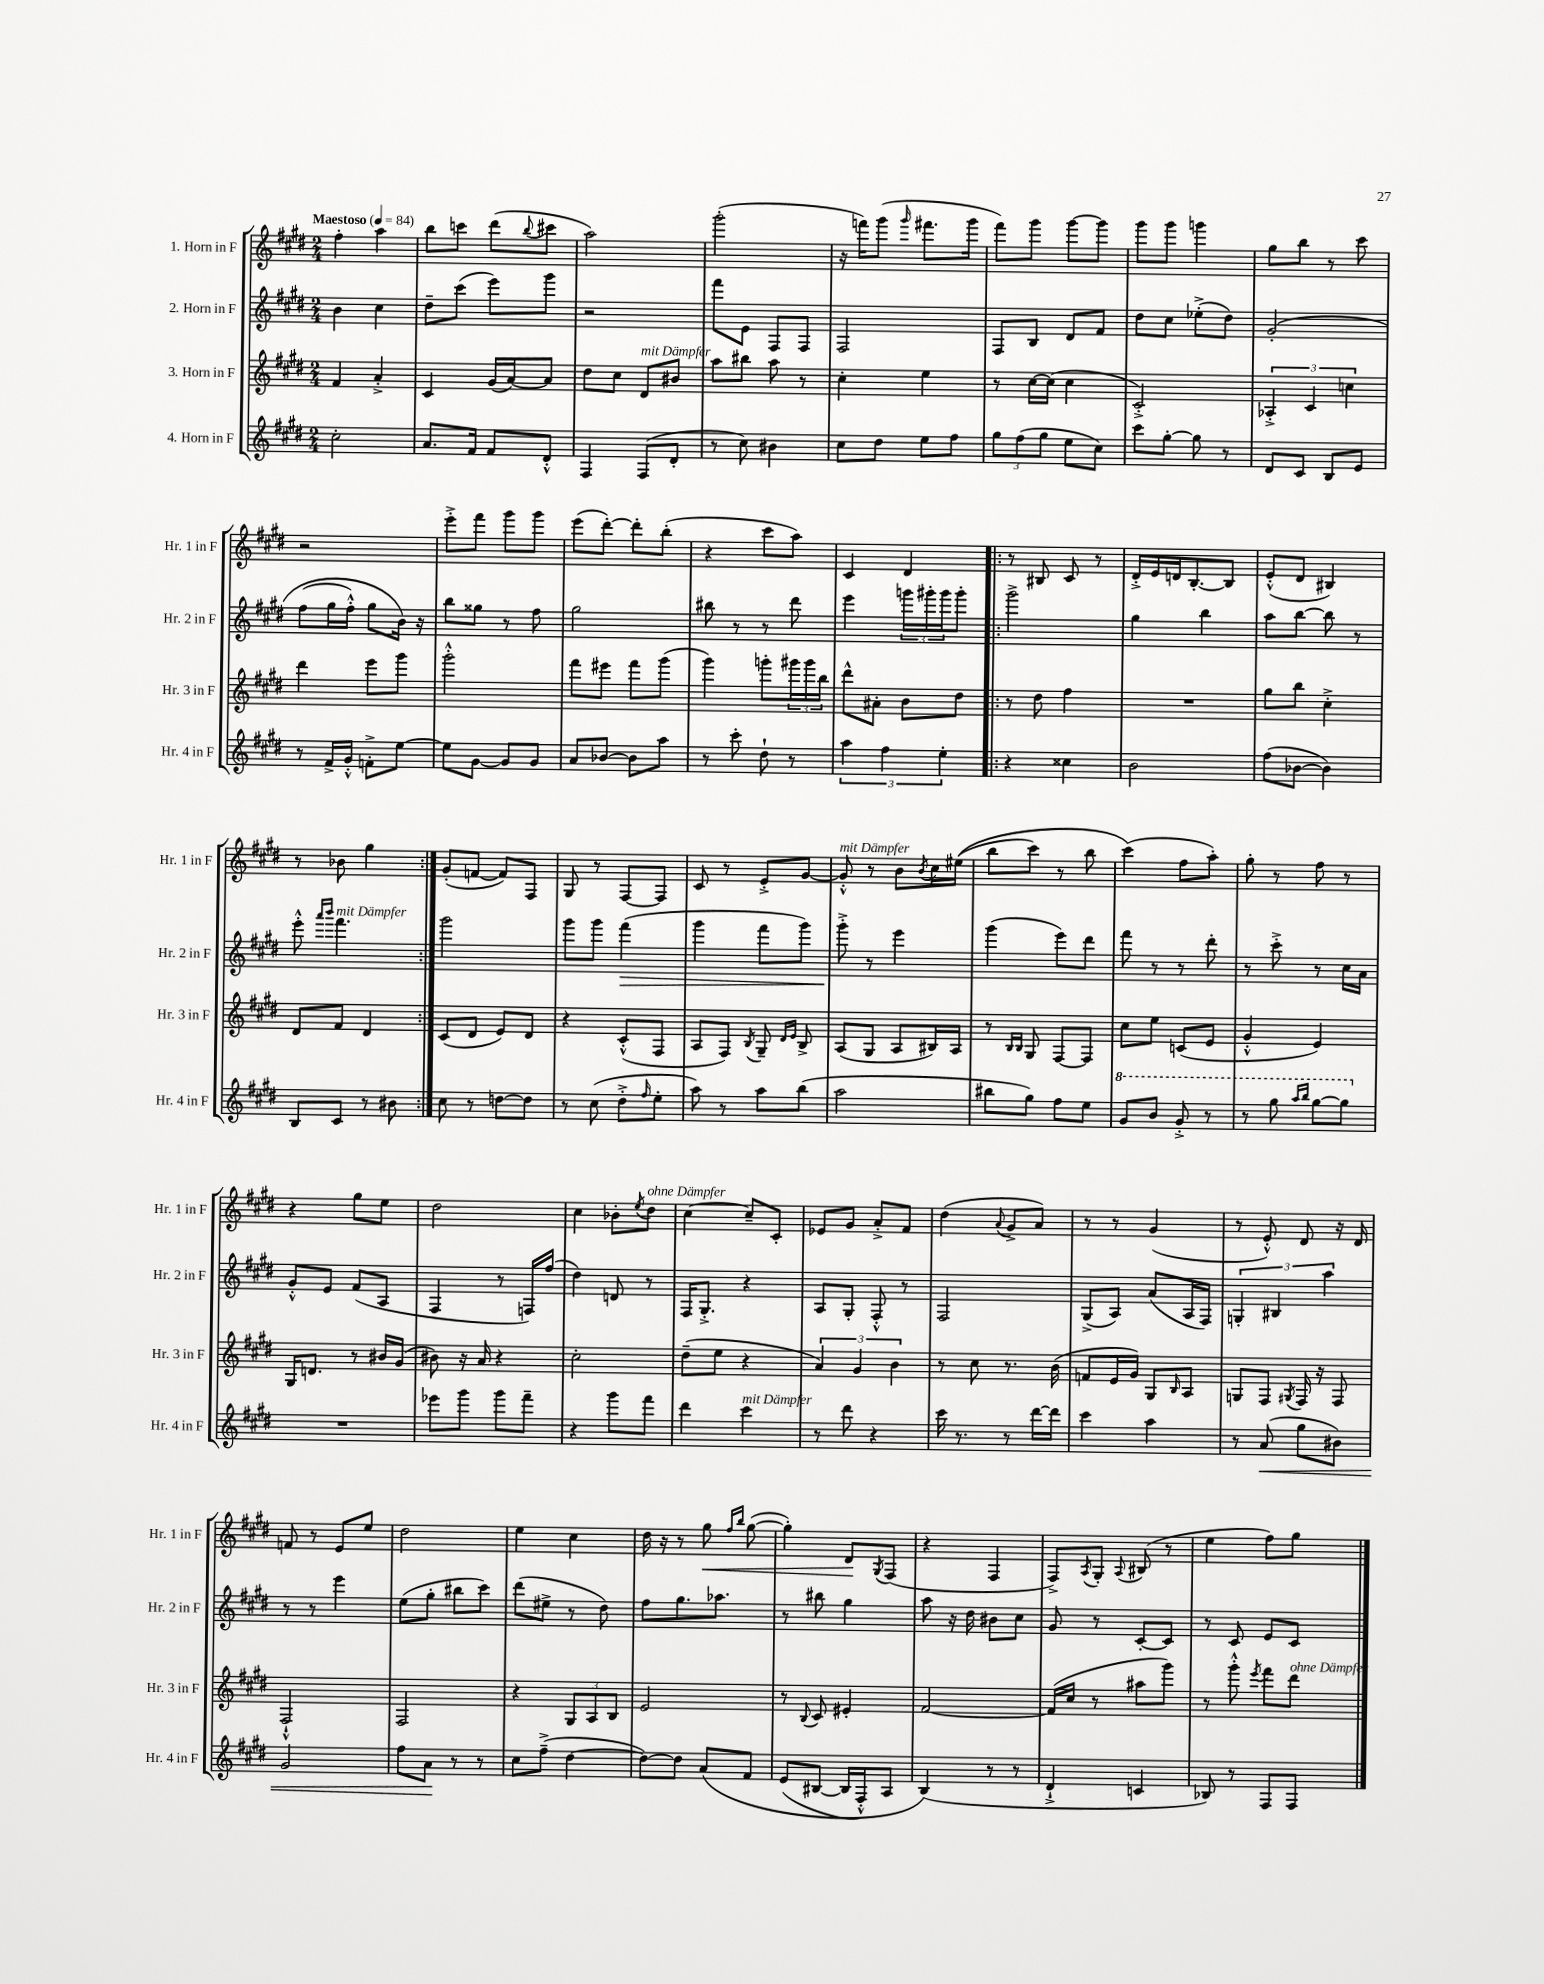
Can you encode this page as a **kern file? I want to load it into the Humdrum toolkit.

**kern	**dynam	**kern	**kern	**dynam	**kern	**dynam
*part4	*part4	*part3	*part2	*part2	*part1	*part1
*staff4	*staff4	*staff3	*staff2	*staff2	*staff1	*staff1
*I"4. Horn in F	*	*I"3. Horn in F	*I"2. Horn in F	*	*I"1. Horn in F	*
*I'Hr. 4 in F	*	*I'Hr. 3 in F	*I'Hr. 2 in F	*	*I'Hr. 1 in F	*
*clefG2	*	*clefG2	*clefG2	*	*clefG2	*
*k[f#c#g#d#]	*	*k[f#c#g#d#]	*k[f#c#g#d#]	*	*k[f#c#g#d#]	*
*M2/4	*	*M2/4	*M2/4	*	*M2/4	*
*MM84	*	*MM84	*MM84	*	*MM84	*
=1	=1	=1	=1	=1	=1	=1
!	!	!	!	!	!LO:TX:a:B:t=Maestoso	!
2cc#'\	.	4f#/	4b\	.	4ff#'\	.
.	.	4a'^/	4cc#\	.	4aa\	.
=2	=2	=2	=2	=2	=2	=2
8.a/L	.	4c#/	8dd#~\L	.	8bb\L	.
.	.	.	(8ccc#\J	.	8cccn\J	.
16f#/Jk	.	.	.	.	.	.
8f#/L	.	(16g#/LL	8eee\L)	.	(8ddd#\L	.
.	.	[16a/J)	.	.	.	.
.	.	.	.	.	8qqbb/	.
8d#'^^/J	.	8a/J]	8ggg#\J	.	8ccc#X\J	.
=3	=3	=3	=3	=3	=3	=3
4F#/	.	8dd#\L	2r	.	2aa\)	.
.	.	8cc#\J	.	.	.	.
!	!	!LO:TX:a:i:t=mit Dämpfer	!	!	!	!
(8F#/L	.	8d#/L	.	.	.	.
8d#'/J	.	8b#X/J	.	.	.	.
=4	=4	=4	=4	=4	=4	=4
8r	.	8aa\L	8fff#\L	.	(2ggg#'\	.
8cc#\)	.	8bb#X\J	8e\J	.	.	.
4b#X\	.	8aa\	8F#/L	.	.	.
.	.	8r	8F#/J	.	.	.
=5	=5	=5	=5	=5	=5	=5
8cc#\L	.	4cc#'\	2F#/	.	16r	.
.	.	.	.	.	16fffn\KL)	.
8dd#\J	.	.	.	.	(8ggg#\J	.
.	.	.	.	.	16qqggg#/	.
8ee\L	.	4ee\	.	.	8.fff#X\L	.
8ff#\J	.	.	.	.	.	.
.	.	.	.	.	16ggg#\Jk	.
=6	=6	=6	=6	=6	=6	=6
12gg#\L	.	8r	8F#/L	.	8fff#\L)	.
(12ff#\	.	.	.	.	.	.
.	.	[16cc#\LL	8B/J	.	8ggg#\J	.
12gg#\J	.	.	.	.	.	.
.	.	(16cc#\JJ]	.	.	.	.
8ee\L	.	4cc#\	8d#/L	.	[8ggg#\L	.
8cc#\J)	.	.	8f#/J	.	8ggg#\J]	.
=7	=7	=7	=7	=7	=7	=7
8ccc#\L	.	2c#'^/)	8dd#\L	.	8ggg#\L	.
[8gg#'\J	.	.	8cc#\J	.	8ggg#\J	.
8gg#\]	.	.	(8ee-X'^\L	.	4gggn\	.
8r	.	.	8dd#\J)	.	.	.
=8	=8	=8	=8	=8	=8	=8
8d#/L	.	6A-X'^/	(2g#'/	.	8gg#\L	.
8c#/J	.	.	.	.	8bb\J	.
.	.	6c#/	.	.	.	.
8B/L	.	.	.	.	8r	.
.	.	6ccn\	.	.	.	.
8e/J	.	.	.	.	8ccc#\	.
!!LO:LB:g=z
=9	=9	=9	=9	=9	=9	=9
8r	.	4ddd#\	(8ff#\L	.	2r	.
16f#^/LL	.	.	16gg#\L	.	.	.
16g#'^^/JJ	.	.	16ff#'^^\JJ)	.	.	.
8fn'^\L	.	8eee\L	8gg#\L	.	.	.
[8ee\J	.	8ggg#\J	16b\Jk)	.	.	.
.	.	.	16r	.	.	.
=10	=10	=10	=10	=10	=10	=10
8ee\L]	.	2ggg#'^^\	8bb\L	.	8eee'^\L	.
[8g#\J	.	.	8gg##X\J	.	8fff#\J	.
8g#/L]	.	.	8r	.	8ggg#\L	.
8g#/J	.	.	8ff#\	.	8ggg#\J	.
=11	=11	=11	=11	=11	=11	=11
8a/L	.	8fff#\L	2gg#\	.	(8eee\L	.
[8b-X/J	.	8eee#X\J	.	.	[8ddd#'\J)	.
8b-\L]	.	8fff#\L	.	.	8ddd#'\L]	.
8aa\J	.	(8ggg#\J	.	.	(8bb'\J	.
=12	=12	=12	=12	=12	=12	=12
8r	.	4ggg#\)	8bb#X\	.	4r	.
8ccc#'\	.	.	8r	.	.	.
8dd#`\	.	8gggn'\L	8r	.	8ccc#\L	.
8r	.	24ggg#X\L	8ddd#\	.	8aa\J)	.
.	.	24ggg#\	.	.	.	.
.	.	24bb\JJ	.	.	.	.
=13	=13	=13	=13	=13	=13	=13
6aa\	.	8ddd#^^\L	4eee\	.	4c#/	.
.	.	8a#X'\J	.	.	.	.
6ff#\	.	.	.	.	.	.
.	.	8b\L	24gggn\LL	.	4d#/	.
.	.	.	24ggg#X'\	.	.	.
6ee'\	.	.	24ggg#\J	.	.	.
.	.	8dd#\J	8ggg#'\J	.	.	.
=14!|:	=14!|:	=14!|:	=14!|:	=14!|:	=14!|:	=14!|:
4r	.	8r	2ggg#^\	.	8r	.
.	.	8dd#\	.	.	8B#X/	.
4cc##X\	.	4ff#\	.	.	8c#/	.
.	.	.	.	.	8r	.
=15	=15	=15	=15	=15	=15	=15
2b\	.	2r	4gg#\	.	16d#'^/LL	.
.	.	.	.	.	16e/	.
.	.	.	.	.	16dn/J	.
.	.	.	.	.	[8.B'/	.
.	.	.	4bb\	.	.	.
.	.	.	.	.	8B/J]	.
=16	=16	=16	=16	=16	=16	=16
(8ff#\L	.	8gg#\L	8aa\L	.	(8e'^^/L	.
[8b-X\J	.	8bb\J	[8bb\J	.	8d#/J	.
4b-\])	.	4cc#'^\	8bb\]	.	4B#X/)	.
.	.	.	8r	.	.	.
!!LO:LB:g=z
=17	=17	=17	=17	=17	=17	=17
8B/L	.	8d#/L	8eee'^^\	.	8r	.
.	.	.	16qqaaa/LL	.	.	.
.	.	.	16qqbbb/JJ	.	.	.
!	!	!	!LO:TX:a:i:t=mit Dämpfer	!	!	!
8c#/J	.	8f#/J	4.fff#\	.	8b-X\	.
8r	.	4d#/	.	.	4gg#\	.
8b#X\	.	.	.	.	.	.
=18:|!	=18:|!	=18:|!	=18:|!	=18:|!	=18:|!	=18:|!
8cc#\	.	(8c#/L	2ggg#\	.	(8g#'/L	.
8r	.	8d#/J	.	.	[8fn/J	.
[8ddn\L	.	8e/L)	.	.	8f/L])	.
8dd\J]	.	8d#/J	.	.	8F#/J	.
=19	=19	=19	=19	=19	=19	=19
8r	.	4r	8ggg#\L	.	8G#/	.
(8cc#\	.	.	8ggg#\J	.	8r	.
!	!	!	!	!LO:HP:b	!	!
8dd#'^\L	.	(8c#'^^/L	(4fff#\	>	[8F#/L	.
16qqff#/	.	.	.	.	.	.
8ee'\J	.	8F#/J	.	.	8F#/J]	.
=20	=20	=20	=20	=20	=20	=20
8aa\)	.	8A/L	4ggg#\	.	8c#/	.
8r	.	8F#/J)	.	.	8r	.
.	.	8qB/	.	.	.	.
8aa\L	.	8G#~/	8fff#\L	.	8e'^/L	.
.	.	16qqd#/LL	.	.	.	.
.	.	16qqe/JJ	.	.	.	.
(8bb\J	.	8B^/	8ggg#\J)	.	[8g#/J	.
=21	=21	=21	=21	=21	=21	=21
!	!	!	!	!	!LO:TX:a:i:t=mit Dämpfer	!
2aa\	.	(8A/L	8ggg#'^\	.	8g#'^^/]	.
.	.	8G#/J	8r	]	8r	.
.	.	8A/L	4eee\	.	8b\L	.
.	.	.	.	.	8qb/	.
.	.	16B#X/L)	.	.	16cc#\L	.
.	.	16A/JJ	.	.	((16ee#X\JJ	.
=22	=22	=22	=22	=22	=22	=22
8bb#X\L	.	8r	(4ggg#\	.	8bb\L	.
.	.	16qqB/LL	.	.	.	.
.	.	16qqB/JJ	.	.	.	.
8gg#\J)	.	8G#/	.	.	8ccc#\J)	.
8ff#\L	.	[8F#/L	8eee\L)	.	8r	.
8ee\J	.	8F#/J]	8ddd#\J	.	8bb\	.
=23	=23	=23	=23	=23	=23	=23
*8va	*	*	*	*	*	*
8gg#/L	.	8cc#\L	8fff#\	.	(4ccc#\)	.
8bb/J	.	8ee\J	8r	.	.	.
8gg#'^/	.	(8cn/L	8r	.	8ff#\L	.
8r	.	8e/J	8ddd#'\	.	8aa'\J)	.
=24	=24	=24	=24	=24	=24	=24
8r	.	4g#'^^/	8r	.	8gg#'\	.
8ggg#\	.	.	8ccc#'^\	.	8r	.
16qqaaa/LL	.	.	.	.	.	.
16qqbbb/JJ	.	.	.	.	.	.
[8ggg#\L	.	4e/)	8r	.	8ff#\	.
8ggg#\J]	.	.	16cc#\LL	.	8r	.
.	.	.	16a\JJ	.	.	.
!!LO:LB:g=z
=25	=25	=25	=25	=25	=25	=25
*X8va	*	*	*	*	*	*
2r	.	16G#/KL	8g#'^^/L	.	4r	.
.	.	8.dn/J	.	.	.	.
.	.	.	8e/J	.	.	.
.	.	8r	(8f#/L	.	8gg#\L	.
.	.	16b#X/LL	8A/J	.	8ee\J	.
.	.	(16g#/JJ	.	.	.	.
=26	=26	=26	=26	=26	=26	=26
8eee-X\L	.	8b#X\)	4F#/	.	2dd#\	.
8ggg#\J	.	16r	.	.	.	.
.	.	16a/	.	.	.	.
8ggg#\L	.	4r	8r	.	.	.
8fff#~\J	.	.	16Fn/LL)	.	.	.
.	.	.	(16ff#/JJ	.	.	.
=27	=27	=27	=27	=27	=27	=27
4r	.	2cc#'\	4dd#\)	.	4cc#\	.
8ggg#\L	.	.	8dn/	.	8b-X'\L	.
.	.	.	.	.	8qee/	.
!	!	!	!	!	!LO:TX:a:i:t=ohne Dämpfer	!
8fff#\J	.	.	8r	.	8dd#\J	.
=28	=28	=28	=28	=28	=28	=28
4ddd#\	.	(8dd#~\L	16F#/KL	.	[4cc#\	.
.	.	.	8.G#'^/J	.	.	.
.	.	8ee\J	.	.	.	.
!LO:TX:a:i:t=mit Dämpfer	!	!	!	!	!	!
4ccc#\	.	4r	4r	.	8cc#~/L]	.
.	.	.	.	.	8c#'/J	.
=29	=29	=29	=29	=29	=29	=29
8r	.	6a/)	8A/L	.	8e-X/L	.
8ddd#\	.	.	8G#'/J	.	8g#/J	.
.	.	6g#/	.	.	.	.
4r	.	.	8F#'^^/	.	8a'^/L	.
.	.	6b\	.	.	.	.
.	.	.	8r	.	8f#/J	.
=30	=30	=30	=30	=30	=30	=30
16ccc#\	.	8r	2F#/	.	(4dd#\	.
8.r	.	.	.	.	.	.
.	.	8cc#\	.	.	.	.
.	.	.	.	.	8qqa/	.
8r	.	8.r	.	.	8g#^/L	.
[16ddd#\LL	.	.	.	.	8a/J)	.
16ddd#\JJ]	.	(16b\	.	.	.	.
=31	=31	=31	=31	=31	=31	=31
4ccc#\	.	8fn/L	(8G#^/L	.	8r	.
.	.	16e/L	8A/J)	.	8r	.
.	.	16g#/JJ)	.	.	.	.
4aa\	.	8G#/L	(8a/L	.	(4g#/	.
.	.	16qqB/	.	.	.	.
.	.	8A/J	16A/L	.	.	.
.	.	.	16F#/JJ)	.	.	.
=32	=32	=32	=32	=32	=32	=32
8r	.	8Gn/L	6Gn'/	.	8r	.
!	!LO:HP:b	!	!	!	!	!
(8a/	<	8F#/J	.	.	8e'^^/)	.
.	.	.	6B#X/	.	.	.
.	.	8qG#X/	.	.	.	.
8gg#\L	.	16F#/	.	.	8d#/	.
.	.	16r	.	.	.	.
.	.	.	6aa\	.	.	.
8b#X\J)	.	8F#/	.	.	16r	.
.	.	.	.	.	16d#/	.
!!LO:LB:g=z
=33	=33	=33	=33	=33	=33	=33
2g#/	.	2F#`^^/	8r	.	8fn/	.
.	.	.	8r	.	8r	.
.	.	.	4eee\	.	8e/L	.
.	.	.	.	.	8ee/J	.
=34	=34	=34	=34	=34	=34	=34
8ff#\L	.	2F#/	(8ee\L	.	2dd#\	.
8a\J	.	.	8gg#'\J	.	.	.
8r	[	.	8bb#X\L	.	.	.
8r	.	.	8ccc#\J)	.	.	.
=35	=35	=35	=35	=35	=35	=35
8cc#\L	.	4r	(8ddd#\L	.	4ee\	.
(8ff#~^\J	.	.	8ee#X^\J	.	.	.
[4dd#\	.	12G#/L	8r	.	4cc#\	.
.	.	12A/	.	.	.	.
.	.	.	8dd#\)	.	.	.
.	.	12B/J	.	.	.	.
=36	=36	=36	=36	=36	=36	=36
8dd#\L_)	.	2e/	8ff#\L	.	16dd#\	.
.	.	.	.	.	16r	.
8dd#\J]	.	.	8.gg#\	.	8r	.
!	!	!	!	!	!	!LO:HP:b
(8a/L	.	.	.	.	8gg#\	<
.	.	.	8.aa-X\J	.	.	.
.	.	.	.	.	16qqff#/LL	.
.	.	.	.	.	16qqbb/JJ	.
8f#/J	.	.	.	.	([8gg#\	.
=37	=37	=37	=37	=37	=37	=37
(8e/L	.	8r	8r	.	4gg#'\])	.
.	.	8qqB/	.	.	.	.
[8B#X/J	.	8c#/	8bb#X\	.	.	.
16B#/LL]	.	4e#X'/	4gg#\	.	8d#/L	.
16F#'^^/J)	.	.	.	.	.	.
.	.	.	.	.	8qG#/	.
8A/J	.	.	.	.	(8F#/J	[
=38	=38	=38	=38	=38	=38	=38
(4B/)	.	[2f#/	8aa\	.	4r	.
.	.	.	16r	.	.	.
.	.	.	16dd#\	.	.	.
8r	.	.	8b#X\L	.	4F#/	.
8r	.	.	8cc#\J	.	.	.
=39	=39	=39	=39	=39	=39	=39
4d#`^/	.	(16f#/LL]	8g#/	.	8F#^/L)	.
.	.	16cc#/JJ	.	.	.	.
.	.	.	.	.	8qA/	.
.	.	8r	8r	.	8G#'/J	.
.	.	.	.	.	8qqA/	.
4cn/	.	8aa#X\L	[8c#'/L	.	(8B#X/	.
.	.	8ggg#\J)	8c#/J]	.	8r	.
=40	=40	=40	=40	=40	=40	=40
8B-X/)	.	8r	8r	.	4ee\	.
8r	.	8ggg#'^^\	8c#/	.	.	.
.	.	8qeee/	.	.	.	.
8F#/L	.	8fff#\L	8e/L	.	8ff#\L)	.
!	!	!LO:TX:a:i:t=ohne Dämpfer	!	!	!	!
8F#/J	.	8ddd#\J	8c#/J	.	8gg#\J	.
==	==	==	==	==	==	==
*-	*-	*-	*-	*-	*-	*-
